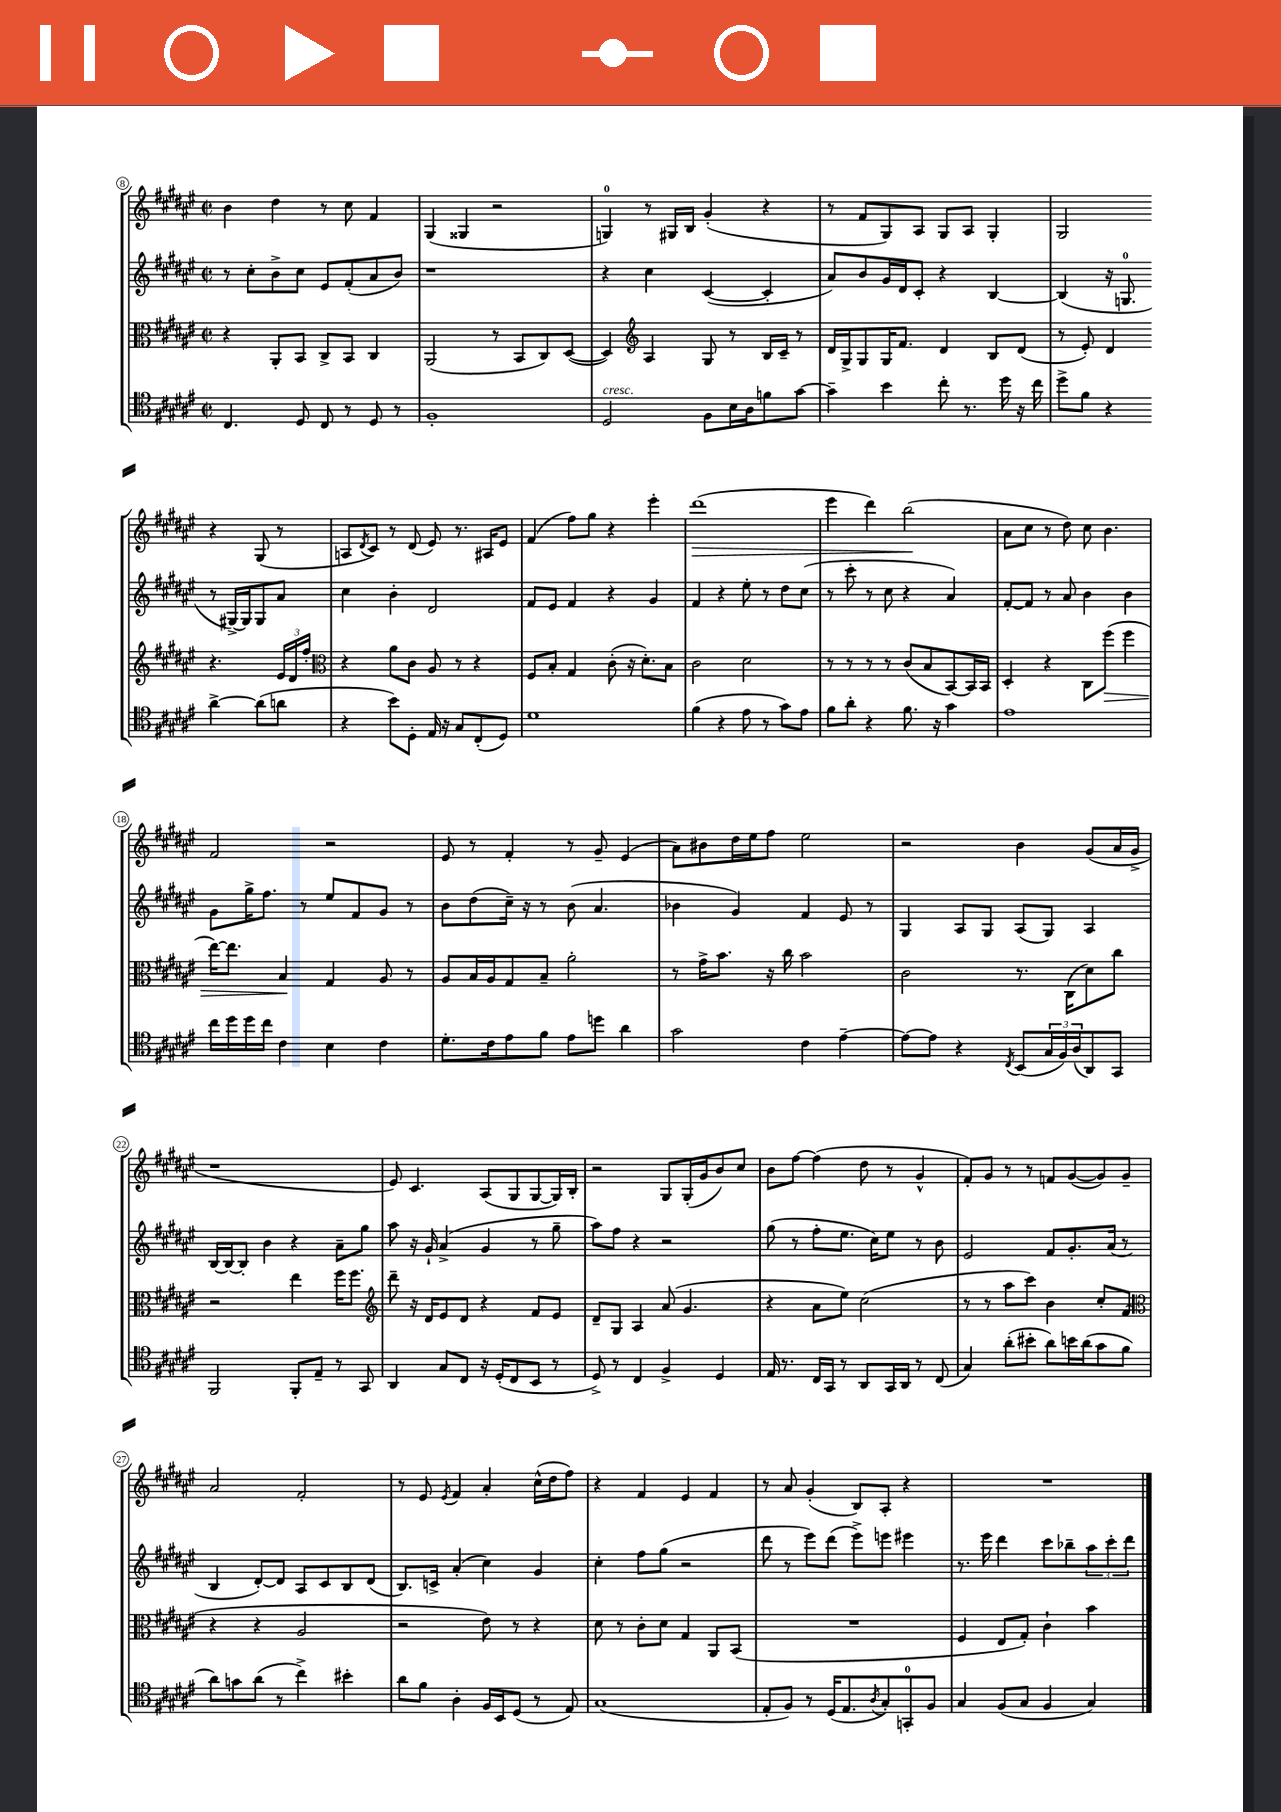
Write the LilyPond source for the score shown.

<<
\new StaffGroup <<
\new Staff = "s0" {
    \clef treble \key fis \major \defaultTimeSignature \time 2/2
    b'4 dis''4 r8 cis''8 fis'4 |
    gis4( gisis4 r2 |
    g4-0) r8 gis16 b16 gis'4-.( r4 |
    r8 fis'8 gis8) ais8 gis8 ais8 gis4-. |
    gis2 r4 gis8( r8 |
    a8 \acciaccatura { dis'8 } cis'8) r8 dis'8( eis'8) r8. ais16 eis'8 |
    fis'4( fis''8) gis''8 r4 eis'''4-. |
    dis'''1\>( |
    eis'''4 dis'''4) b''2\!( |
    ais'8 cis''8 r8 dis''8) cis''8 b'4. |
    fis'2 r2 |
    eis'8 r8 fis'4-. r8 gis'8-- eis'4( |
    ais'8) bis'8 dis''16 eis''16 fis''8 eis''2 |
    r2 b'4 gis'8( ais'16 gis'16-> |
    r1 |
    eis'8) cis'4. ais8( gis8 gis8~ gis16) b16-. |
    r2 gis8 gis16-.( gis'16 b'8) cis''8 |
    b'8 fis''8~ fis''4( dis''8 r8 gis'4-^ |
    fis'8-.) gis'8 r8 r8 f'8 gis'8~( gis'8) gis'8-- |
    ais'2 fis'2-. |
    r8 eis'8 \acciaccatura { eis'8 } fis'4 ais'4-. cis''16-^( dis''16 fis''8) |
    r4 fis'4 eis'4 fis'4 |
    r8 ais'8 gis'4-.( b8) ais8-. r4 |
    R1 \bar "|." |
}
\new Staff = "s1" {
    \clef treble \key fis \major \defaultTimeSignature \time 2/2
    r8 cis''8-. b'8-> cis''8 eis'8 fis'8-.( ais'8 b'8) |
    r1 |
    r4 cis''4 cis'4~( cis'4-. |
    ais'8) b'8 gis'16 dis'16 cis'8-. r4 b4~ |
    b4( r16 g8.-0 r8 gis16~->) gis16 gis8 ais'8 |
    cis''4 b'4-. dis'2 |
    fis'8 eis'8 fis'4 r4 gis'4 |
    fis'4 r4 eis''8-. r8 dis''8 cis''8( |
    r8 cis'''8-. r8 cis''8 r4 ais'4) |
    fis'8~-. fis'8 r8 ais'8 b'4 b'4 |
    gis'8 gis''16-> fis''8. r8 eis''8 fis'8 gis'8 r8 |
    b'8 dis''8( cis''16--) r16 r8 b'8( ais'4. |
    bes'4 gis'4) fis'4 eis'8 r8 |
    gis4 ais8 gis8 ais8( gis8) ais4 |
    b16~ b16~ b8-. b'4 r4 ais'8-- gis''8 |
    ais''8 r16 gis'16-! ais'4->( gis'4 r8 gis''8-- |
    ais''8) fis''8 r4 r2 |
    gis''8( r8 fis''8-. eis''8. cis''16) eis''8 r8 b'8 |
    eis'2 fis'8 gis'8.-. ais'16( r8 |
    b4 dis'8~-.) dis'8 ais8 cis'8 b8 dis'8( |
    b8.) c'16-> ais'4-.( cis''4) gis'4 |
    cis''4-. fis''8 gis''8( r2 |
    dis'''8 r8 eis'''8) dis'''8( eis'''8->) e'''8 eis'''4 |
    r8. eis'''16 dis'''4 cis'''8 bes''8-- \tuplet 3/2 { ais''8 cis'''8-. dis'''8 } \bar "|." |
}
\new Staff = "s2" {
    \clef alto \key fis \major \defaultTimeSignature \time 2/2
    r4 ais,8-. b,8 cis8-> b,8 cis4 |
    ais,2( r8 b,8 cis8) dis8~( |
    dis4) \clef treble ais4 gis8 r8 b16 cis'16-- r8 |
    dis'16 gis16-> gis8 gis16 fis'8. dis'4 b8 dis'8( |
    r8 eis'8-.) dis'4 r4. \tuplet 3/2 { eis'16 dis'16 fis''16-. } |
    \clef alto r4 ais'8 cis'8 ais8 r8 r4 |
    fis8 b8-. gis4 cis'8-.( r16 dis'8.-.) b8 |
    cis'2 dis'2 |
    r8 r8 r8 r8 cis'8( b8 b,8~) b,16 b,16 |
    dis4-. r4 cis8 fis''8\>( fis''4 |
    eis''16~) eis''8. b4\! gis4 ais8 r8 |
    ais8 b16 ais16 gis8 b8-- ais'2-. |
    r8 gis'16-> b'8. r16 cis''16 b'2 |
    cis'2 r8. cis16( dis'8) cis''8 |
    r2 eis''4 fis''16 fis''8. |
    \clef treble dis'''8-- r16 dis'16 eis'8 dis'8 r4 fis'8 eis'8 |
    dis'8-- gis8 ais4 ais'8( gis'4. |
    r4 ais'8 eis''8) cis''2( |
    r8 r8 ais''8 cis'''8) b'4 cis''8-. fis'8( |
    \clef alto r4 r4 ais2 |
    r2 eis'8) r8 r4 |
    dis'8 r8 cis'8-. dis'8 gis4 ais,8 b,8( |
    R1 |
    fis4 eis8 gis8-.) cis'4-! b'4 \bar "|." |
}
\new Staff = "s3" {
    \clef tenor \key fis \major \defaultTimeSignature \time 2/2
    cis4. dis8 cis8 r8 dis8 r8 |
    fis1-. |
    dis2^\markup { \italic "cresc." } fis8 b16 ais16 f'8 gis'8~ |
    gis'4-- b'4 cis''8-. r8. dis''16 r16 cis''16 |
    dis''8-> fis'8 r4 ais'4~-> ais'8( a'8 |
    r4 b'8) dis8-. eis16 r16 gis8 cis8-.( dis8) |
    dis'1 |
    fis'4( r4 eis'8 r8 gis'8) eis'8 |
    fis'8 ais'8-. r4 fis'8. r16 gis'4 |
    eis'1 |
    cis''16 dis''16 dis''16 cis''16 cis'4 b4 cis'4 |
    dis'8.-. cis'16 eis'8 fis'8 eis'8 d''8 ais'4 |
    gis'2 cis'4 eis'4~-- |
    eis'8~ eis'8 r4 \acciaccatura { cis8 } b,8( \tuplet 3/2 { gis16 fis16) ais16( } ais,8) gis,8 |
    fis,2 fis,8-. eis8-- r8 gis,8 |
    ais,4 gis8 cis8 r16 dis16-.( cis8 b,8 r8 |
    dis8->) r8 cis4 fis4-> dis4 |
    eis16 r8. cis16 gis,16 r8 ais,8 gis,16 ais,16 r8 cis8( |
    gis4) ais'8-.( bis'8-. ais'8) b'16 ais'16( gis'8 fis'8 |
    ais'8) g'8 ais'8( r8 cis''4->) bis'4-. |
    ais'8 fis'8 ais4-. fis16 b,16 dis8( r8 eis8) |
    gis1( |
    eis8-. fis8) r8 dis16( eis8. \acciaccatura { ais8 } gis8-.) g,8-0-. fis8 |
    gis4 fis8( gis8 fis4 gis4) \bar "|." |
}
>>
>>
\layout { \context { \Score currentBarNumber = #8 \override BarNumber.stencil = #(make-stencil-circler 0.1 0.3 ly:text-interface::print) } }
